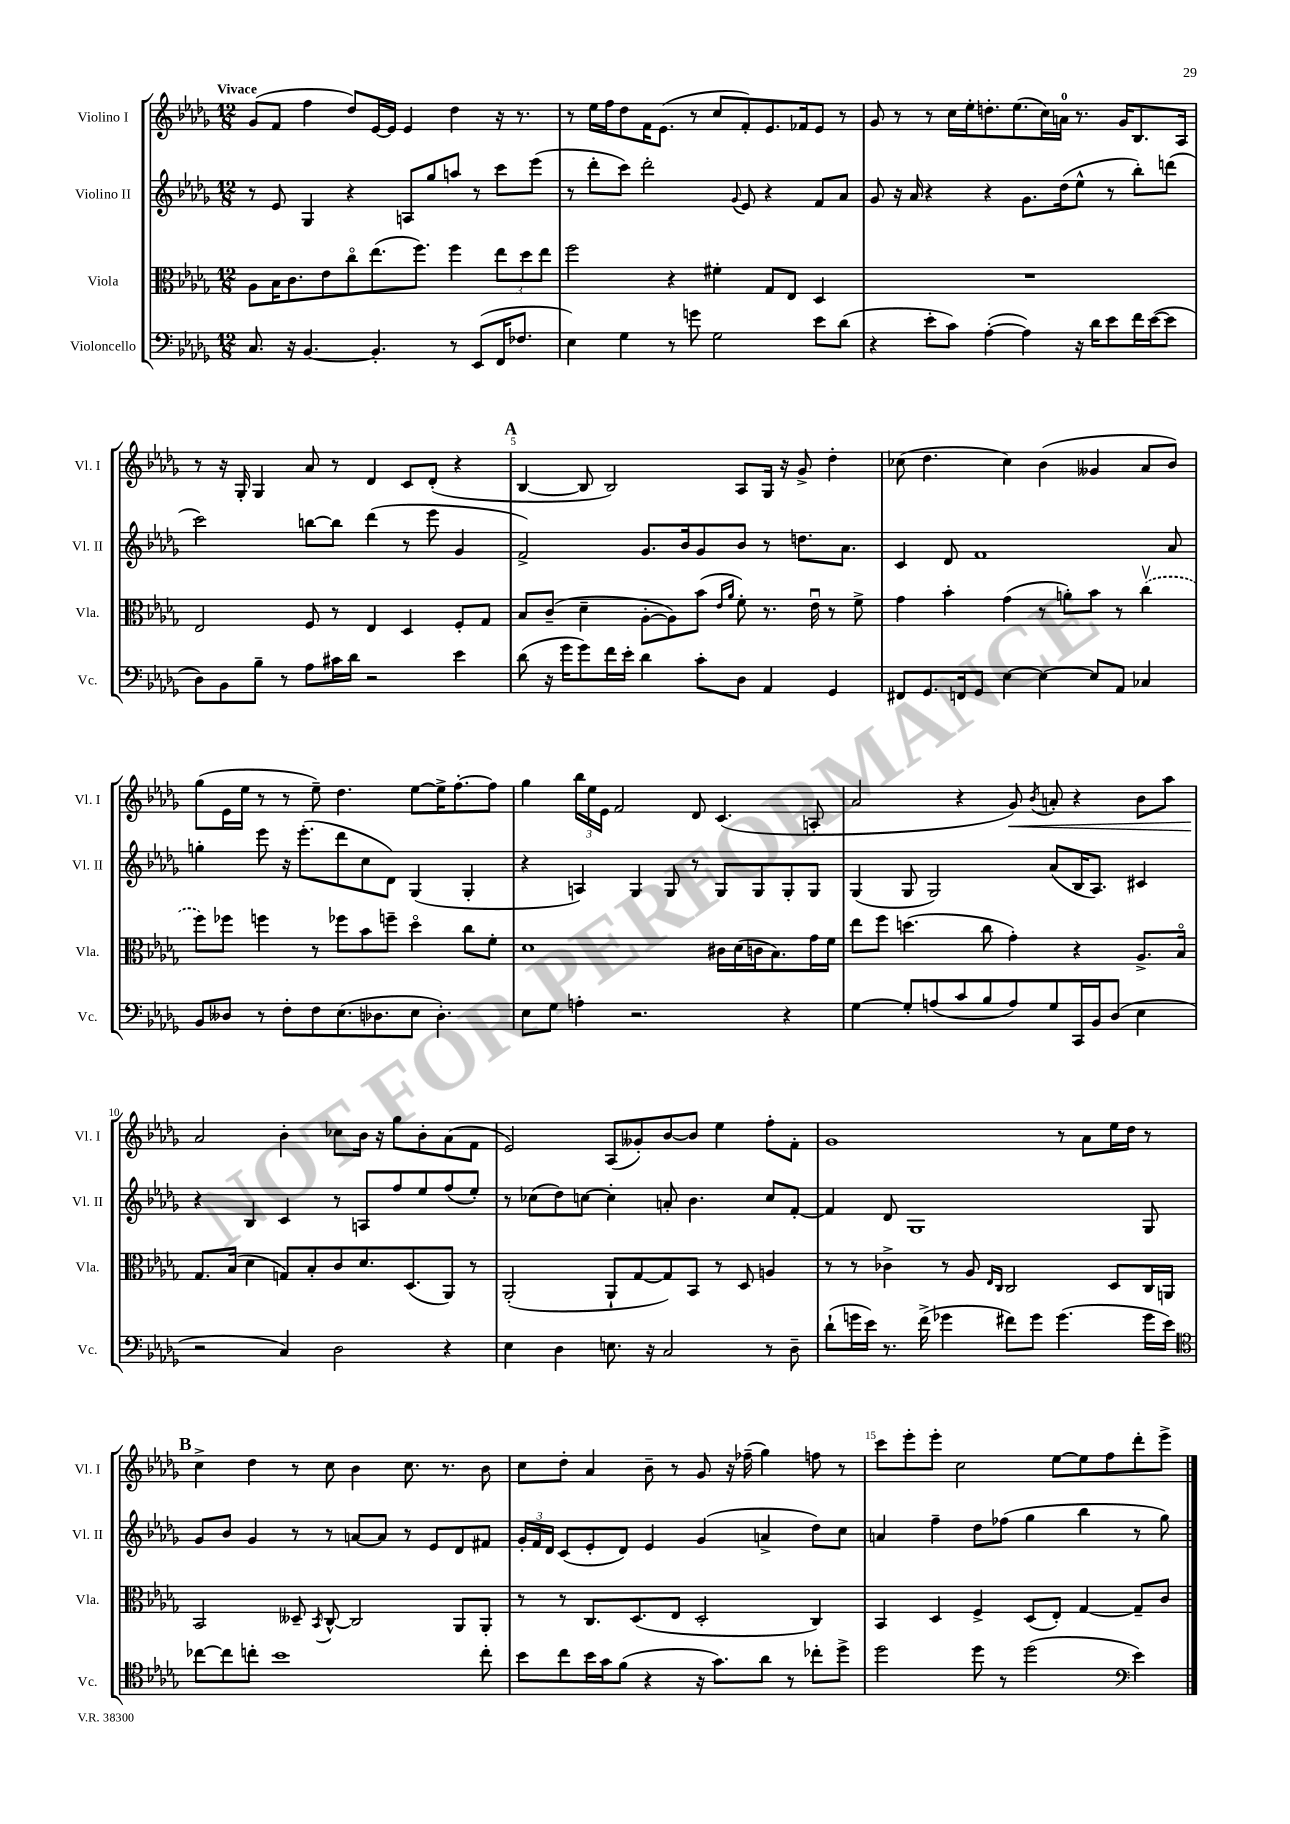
<<
\new StaffGroup <<
\new Staff = "s0" \with { instrumentName = "Violino I" shortInstrumentName = "Vl. I" } {
    \clef treble \key des \major \numericTimeSignature \time 12/8 \tempo "Vivace"
    \autoBeamOff ges'8[( f'8] f''4 des''8[) ees'16~ ees'16] ees'4 des''4 r16 r8. |
    r8 ees''16[ f''16 des''8 f'16 ees'8.]( r8 c''8[ f'8-.) ees'8. fes'16 ees'8] r8 |
    ges'8 r8 r8 c''16[ ees''16-. d''8.-. ees''8.( c''16) a'16]-0 r8. ges'16[ bes8. aes16] |
    r8 r16 ges16-. ges4 aes'8 r8 des'4 c'8[ des'8]-.( r4 |
    \mark \markup { \bold "A" } bes4~ bes8 bes2) aes8[ ges16] r16 ges'8-> des''4-. |
    ces''8( des''4. ces''4) bes'4( geses'4 aes'8[ bes'8]) |
    ges''8[( ees'16 ees''16] r8 r8 ees''8--) des''4. ees''8[~ ees''16-> f''8.~-. f''8] |
    ges''4 \tuplet 3/2 { bes''16[ ees''16 ees'16] } f'2 des'8 c'4.( a8-. |
    aes'2 r4 ges'8\<) \acciaccatura { bes'8 } a'8-. r4 bes'8[ aes''8] |
    aes'2\! bes'4-. ces''8[ bes'16] r16 ges''8[ bes'8-. aes'8( f'8] |
    ees'2) aes8[( geses'8-.) bes'8~ bes'8] ees''4 f''8[-. f'8]-. |
    ges'1 r8 aes'8[ ees''16 des''16] r8 |
    \mark \markup { \bold "B" } c''4-> des''4 r8 c''8 bes'4 c''8. r8. bes'8 |
    c''8[ des''8]-. aes'4 bes'8-- r8 ges'8 r16 fes''16--( ges''4) f''8 r8 |
    c'''8[ ees'''8-. ees'''8]-. c''2 ees''8[~ ees''8 f''8 des'''8-. ees'''8]-> \bar "|." |
}
\new Staff = "s1" \with { instrumentName = "Violino II" shortInstrumentName = "Vl. II" } {
    \clef treble \key des \major \numericTimeSignature \time 12/8
    \autoBeamOff r8 ees'8 ges4 r4 a8[ ges''8 a''8] r8 c'''8[ ees'''8]( |
    r8 des'''8[-. c'''8]) des'''2-. \appoggiatura { ges'8 } ees'8 r4 f'8[ aes'8] |
    ges'8 r16 aes'16 r4 r4 ges'8.[ des''16( ees''8]-^ r8 bes''8[-.) d'''8]( |
    c'''2) b''8[~ b''8] des'''4( r8 ees'''8 ges'4 |
    \mark \markup { \bold "A" } f'2->) ges'8.[ bes'16 ges'8 bes'8] r8 d''8.[ aes'8.] |
    c'4 des'8 f'1 aes'8 |
    g''4-. ees'''8 r16 ees'''8.[-.( des'''8 c''8 des'8]) ges4( ges4-. |
    r4 a4) ges4 ges8 r8 ges8[ ges8 ges8-. ges8] |
    ges4( ges8 ges2) aes'8[( bes16 aes8.]) cis'4 |
    r4 bes4 c'4 r8 a8[ f''8 ees''8 f''8( ees''8]-.) |
    r8 ces''8[( des''8) c''8]~ c''4-. a'8-. bes'4. c''8[ f'8]~-. |
    f'4 des'8 ges1 ges8 |
    \mark \markup { \bold "B" } ges'8[ bes'8] ges'4 r8 r8 a'8[~ a'8] r8 ees'8[ des'8 fis'8] |
    \tuplet 3/2 { ges'16[-. f'16 des'16] } c'8[( ees'8-. des'8]) ees'4 ges'4( a'4-> des''8[) c''8] |
    a'4 f''4-- des''8[ fes''8]( ges''4 bes''4 r8 ges''8) \bar "|." |
}
\new Staff = "s2" \with { instrumentName = "Viola" shortInstrumentName = "Vla." } {
    \clef alto \key des \major \numericTimeSignature \time 12/8
    \autoBeamOff aes8[ bes16 c'8. ees'8 c''8\flageolet ees''8.( f''8.]) f''4 \tuplet 3/2 { ees''8[ des''8 ees''8] } |
    f''2 r4 fis'4-. ges8[ ees8] des4 |
    R1. |
    ees2 f8 r8 ees4 des4 f8[-. ges8] |
    \mark \markup { \bold "A" } bes8[ c'8]--( des'4-- aes8[~-. aes8) bes'8]( \grace { ees'16[ aes'16] } f'8-.) r8. ees'16\downbow r8 f'8-> |
    ges'4 bes'4-. ges'4( r8 a'8[-.) bes'8] r8 \once \slurDashed c''4\upbow( |
    f''8[) fes''8] f''4 r8 fes''8[ bes'8 f''8]-- des''4\flageolet c''8[ f'8]-. |
    des'1 cis'16[ des'16( c'16 bes8.) ges'16 f'16] |
    ees''8[ f''8] d''4.( c''8 ges'4-.) r4 aes8.[-> bes16]\flageolet |
    ges8.[ bes16]( des'4 g8[) bes8-. c'8 des'8. des8.( aes,8]) r8 |
    aes,2-.( aes,8[-! ges8~ ges8) bes,8] r8 des8 a4 |
    r8 r8 ces'4-> r8 aes8 \grace { ees16[ c16] } c2 des8[ c16 a,16] |
    \mark \markup { \bold "B" } bes,2 deses8-- \acciaccatura { bes,8 } c8~-^ c2 aes,8[ aes,8]-. |
    r8 r8 c8.[ des8.( ees8] des2-. c4) |
    bes,4 des4 f4-> des8[( ees8]-.) ges4~ ges8[-- c'8] \bar "|." |
}
\new Staff = "s3" \with { instrumentName = "Violoncello" shortInstrumentName = "Vc." } {
    \clef bass \key des \major \numericTimeSignature \time 12/8
    \autoBeamOff c8. r16 bes,4.~ bes,4.-. r8 ees,8[( f,16 fes8.] |
    ees4) ges4 r8 g'8 ges2 ees'8[ des'8]( |
    r4 ees'8[-. c'8]) aes4~-.( aes4) r16 des'16[ ees'8 f'16 ees'16~( ees'8] |
    des8[) bes,8 bes8]-- r8 aes8[ cis'16 des'16] r2 ees'4 |
    \mark \markup { \bold "A" } des'8( r16 ges'16[ ges'8) f'16 ees'16]-. des'4 c'8[-. des8] aes,4 ges,4 |
    fis,8[ ges,8. f,16 ges,8] ees4~ ees4~ ees8[ aes,8] ces4 |
    bes,8[ deses8] r8 f8[-. f8 ees8.( des8. ees8] des4.-.) |
    ees8[ ges8] a4-. r2. r4 |
    ges4~ ges8[-. a8( c'8 bes8 a8) ges8 c,16 bes,16 des8]( ees4 |
    r2 c4) des2 r4 |
    ees4 des4 e8. r16 c2 r8 des8-- |
    des'8[-!( g'16 ees'16]) r8. f'16->( ges'4 fis'8[) ges'8] ges'4.( ges'16[ ees'16]) |
    \mark \markup { \bold "B" } \clef tenor ces''8[~ ces''8 c''8]-. bes'1 c''8-. |
    bes'8[ c''8 bes'16 ges'16 f'8]( r4 r16 ges'8.[) aes'8] r8 ces''8[-. des''8]-> |
    des''2 des''8 r8 des''2( \clef bass ees'4) \bar "|." |
}
>>
>>
\layout { \context { \Score \override BarNumber.break-visibility = ##(#f #t #t) barNumberVisibility = #(every-nth-bar-number-visible 5) } }
